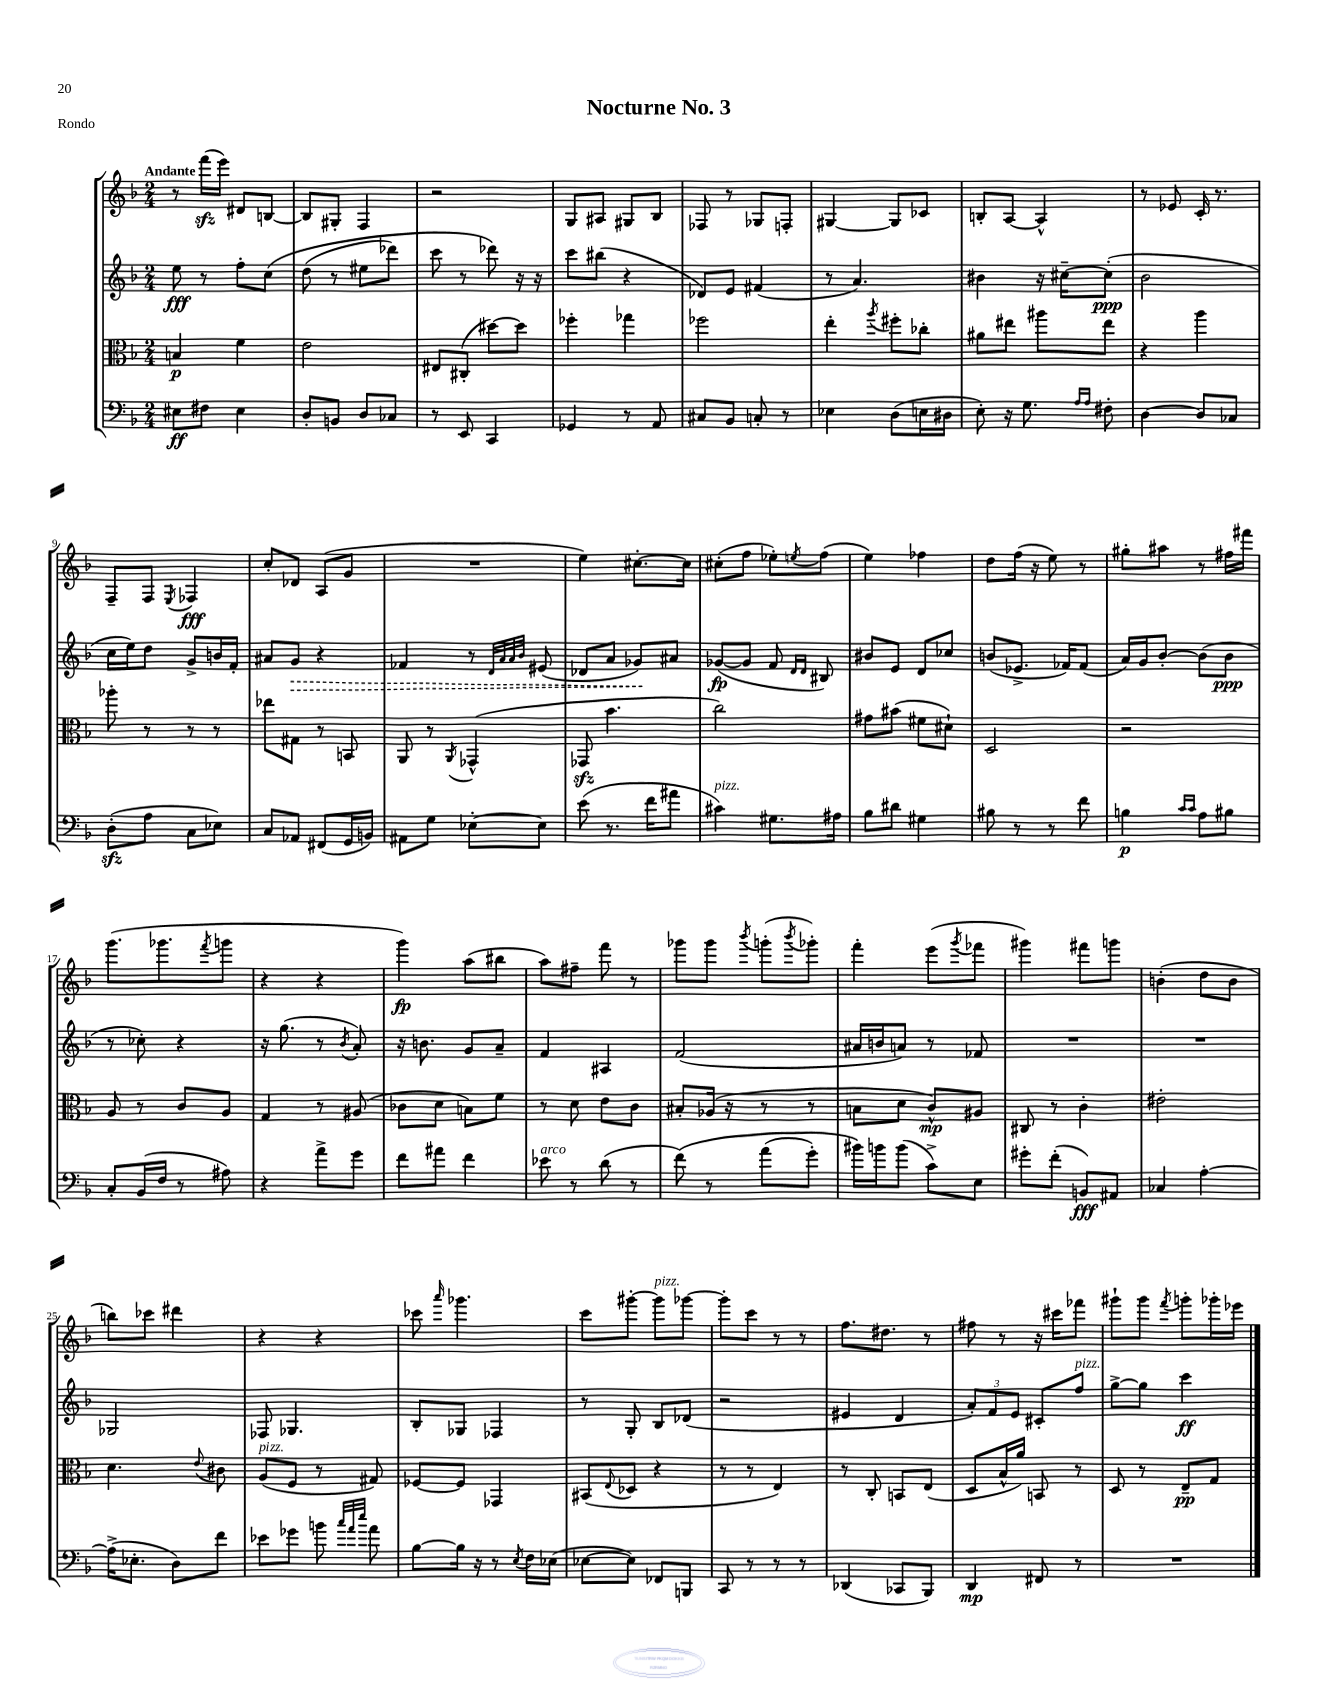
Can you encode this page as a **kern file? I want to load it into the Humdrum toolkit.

**kern	**kern	**kern	**kern
*staff4	*staff3	*staff2	*staff1
*clefF4	*clefC3	*clefG2	*clefG2
*k[b-]	*k[b-]	*k[b-]	*k[b-]
*M2/4	*M2/4	*M2/4	*M2/4
8E#	4B	8ee	8r
8F#	.	8r	(16fff
.	.	.	16eee)
4E#	4f	8ff'	8d#
.	.	&(8cc	[8B
=	=	=	=
8D'	2e	(8dd	8B]
8BB	.	8r	8G#'
8D	.	8ee#	4F
8C-	.	8ddd-)	.
=	=	=	=
8r	8E#	8ccc	2r
8EE	(8C#'	8r	.
4CC	[8dd#)	8ddd-&)	.
.	8dd#]	16r	.
.	.	16r	.
=	=	=	=
4GG-	4ff-'	8ccc	8G
.	.	(8bb#	8A#
8r	4gg-	4r	8G#
8AA	.	.	8B-
=	=	=	=
8C#	2ff-	8d-)	8F-
8BB-	.	8e	8r
8C'	.	(4f#	8G-
8r	.	.	8F'
=	=	=	=
4E-	4ee'	8r	[4G#
.	.	4.a)	.
.	8qaa	.	.
(8D	8ff#'	.	8G#]
16E	8cc-'	.	8c-
16D#	.	.	.
=	=	=	=
8E')	8a#	4b#	8B'
16r	8ee#	.	[8A
8.G	.	.	.
.	8aa#	16r	4A^^]
.	.	[16cc#~	.
16qqA	.	.	.
16qqA	.	.	.
8F#'	8ee#	(8cc#']	.
=	=	=	=
[4D	4r	2b-	8r
.	.	.	8e-
8D]	4aa	.	16c'
.	.	.	8.r
8C-	.	.	.
=	=	=	=
(8D'	8aa-'	16cc	8F~
.	.	16ee)	.
8A	8r	8dd	8F
.	.	.	8qE
8C	8r	8g^	4F-
8E-)	8r	16b	.
.	.	16f'	.
=	=	=	=
8C	8ee-	8a#	8cc'
8AA-	8G#	8g	8d-
(8FF#	8r	4r	(8A
16GG	8BB	.	8g
16BB)	.	.	.
=	=	=	=
8AA#	8AA	4f-	2r
8G	8r	.	.
.	8qAA	.	.
[8E-'	(4GG-^^	8r	.
.	.	32qqd	.
.	.	32qqa	.
.	.	32qqa	.
.	.	32qqb-	.
8E-]	.	(8e#	.
=	=	=	=
(8e	8GG-	8d-	4ee)
8.r	4.b-	8a	.
.	.	8g-)	[8.cc#'
16f	.	.	.
8a#	.	8a#	.
.	.	.	16cc#]
=	=	=	=
4c#)	2cc)	([8g-	(8cc#'
.	.	8g-]	8ff
8.G#	.	8f	8ee-')
.	.	16qqd	.
.	.	16qqd	8qee
.	.	8B#)	(8ff
16A#	.	.	.
=	=	=	=
8B-	8g#	8b#	4ee)
8d#	(8b#	8e	.
4G#	8f#	8d	4ff-
.	8d#`)	8cc-	.
=	=	=	=
8B#	2D	(8b	8dd
8r	.	8.e-^	(16ff
.	.	.	16r
8r	.	.	8ee)
.	.	16f-)	.
8f	.	(8f-	8r
=	=	=	=
4B	2r	16a)	8gg#'
.	.	16g	.
.	.	[8b-'	8aa#
16qqc	.	.	.
16qqc	.	.	.
8A	.	(8b-]	8r
8B#	.	8b-	16ff#
.	.	.	16fff#
=	=	=	=
8C'	8A	8r	(8.ggg
(16BB-	8r	8cc-')	.
16F	.	.	8.ggg-
8r	8c	4r	.
.	.	.	8qfff
8A#)	8A	.	8ggg
=	=	=	=
4r	4G	16r	4r
.	.	(8.gg	.
8a^	8r	8r	4r
.	.	8qb-	.
8g	(8A#	8a')	.
=	=	=	=
8f	8c-	16r	4ggg)
.	.	8.b	.
8a#	8d	.	.
4f	8B)	8g	(8aa
.	8f	8a~	8bb#
=	=	=	=
8e-	8r	4f	8aa)
8r	8d	.	8ff#~
(8d	8e	4A#	8fff
8r	8c	.	8r
=	=	=	=
&(8f)	8B#'	(2f	8ggg-
8r	(16A-	.	8ggg-
.	16r	.	.
.	.	.	8qbbb-
(8a	8r	.	(8ggg'
.	.	.	8qbbb-
8g')	8r	.	8ggg-')
=	=	=	=
16b#&)	8B	16a#	4fff'
16b	.	16b	.
(8b	8d	8a)	.
8c^)	8c^^)	8r	(8eee
.	.	.	8qggg
8E	8A#	8f-	8fff-
=	=	=	=
8g#'	8C#	2r	4ggg#)
(8f'	8r	.	.
8BB)	4c'	.	8fff#
8AA#	.	.	8ggg
=	=	=	=
4C-	2e#'	2r	(4b'
[4A'	.	.	8dd
.	.	.	8b
=	=	=	=
(16A^]	4.d	2G-	8bb)
8.E-'	.	.	.
.	.	.	8ccc-
8D)	.	.	4ddd#
.	8qqe	.	.
8f	8c#	.	.
=	=	=	=
8e-	(8A	8F-	4r
8g-	8F	4.G-	.
8b	8r	.	4r
32qqcc	.	.	.
32qqa	.	.	.
32qqee	.	.	.
8a	8G#)	.	.
=	=	=	=
[8B-	[8F-	8B-'	8ccc-
.	.	.	16qqaaa
16B-]	8F-]	8G-	4.ggg-
16r	.	.	.
8r	4GG-	4F-	.
8qE	.	.	.
16F	.	.	.
(16E-	.	.	.
=	=	=	=
[8E-	(8BB#	8r	8ccc
.	8qqE	.	.
8E-])	8D-	8G'	[8ggg#'
8FF-	4r	8B-	8ggg#]
8BBB	.	(8d-	[8ggg-
=	=	=	=
8CC	8r	2r	8ggg-']
8r	8r	.	8ccc
8r	4E)	.	8r
8r	.	.	8r
=	=	=	=
(4DD-	8r	4e#	8.ff
.	8C'	.	.
.	.	.	8.dd#
8CC-	8BB	4d	.
8BBB-)	(8E	.	8r
=	=	=	=
4DD	8D	12a')	8ff#
.	.	12f	.
.	16B-^^	.	8r
.	.	12e	.
.	16a)	.	.
8FF#	8BB	8c#'	16r
.	.	.	16ccc#
8r	8r	8ff	8fff-
=	=	=	=
2r	8D	[8gg^	8ggg#`
.	8r	8gg]	8ggg#
.	.	.	8qfff
.	8E~	4ccc	8ggg'
.	8G	.	16ggg-'
.	.	.	16eee-
==	==	==	==
*-	*-	*-	*-
